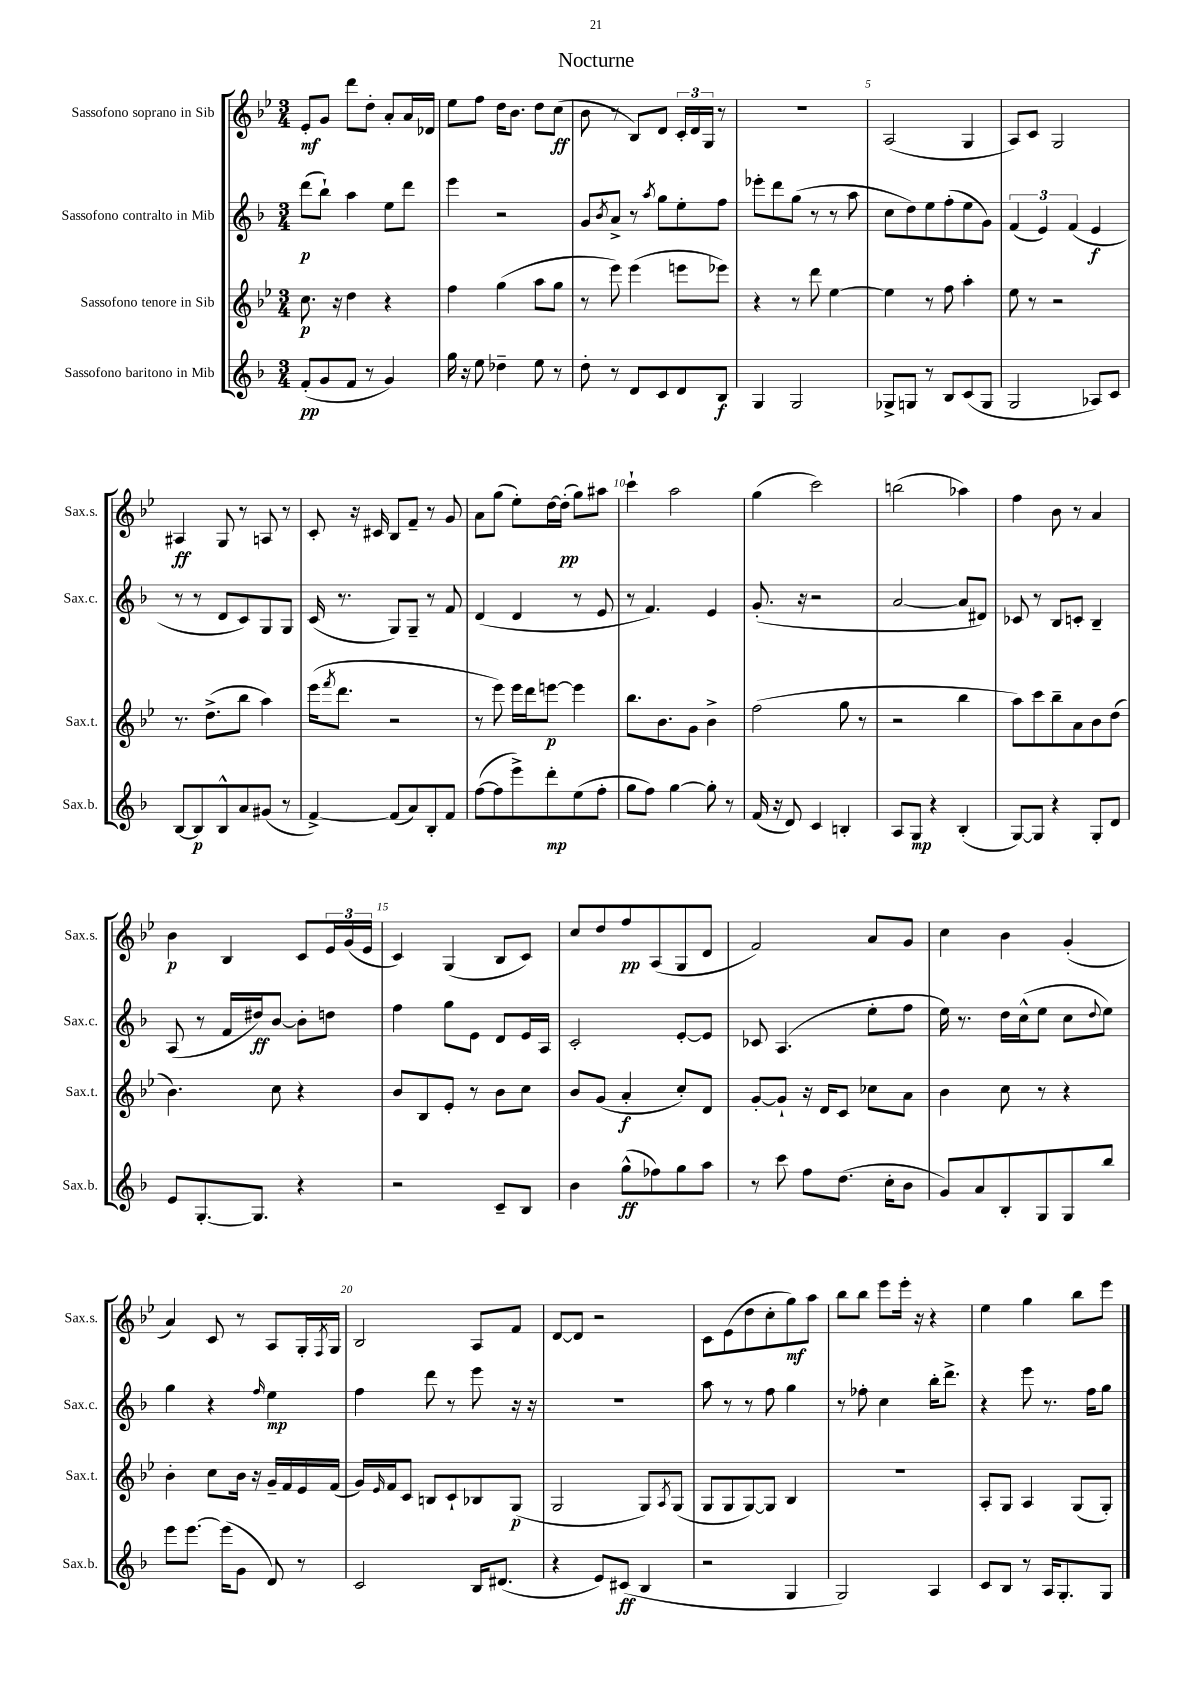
\header { title = "Nocturne" }
<<
\new StaffGroup <<
\new Staff = "s0" \with { instrumentName = "Sassofono soprano in Sib" shortInstrumentName = "Sax.s." } {
    \clef treble \key bes \major \numericTimeSignature \time 3/4
    ees'8-.\mf g'8 d'''8 d''8-. a'8-. a'16 des'16 |
    ees''8 f''8 d''16 bes'8. d''8 c''8\ff( |
    bes'8 r8 bes8) d'8 \tuplet 3/2 { c'16-. d'16 g16 } r8 |
    R2. |
    a2( g4 |
    a8) c'8 g2 |
    ais4\ff g8 r8 a8 r8 |
    c'8-. r16 cis'16 bes8 f'8-- r8 g'8 |
    a'8 g''8( ees''8-.) d''16~ d''16-.\pp( g''8) ais''8 |
    c'''4-! a''2 |
    g''4( c'''2) |
    b''2( aes''4) |
    f''4 bes'8 r8 a'4 |
    bes'4\p bes4 c'8 \tuplet 3/2 { ees'16 g'16( ees'16 } |
    c'4) g4( bes8 c'8) |
    c''8 d''8 f''8\pp a8( g8 d'8 |
    f'2) a'8 g'8 |
    c''4 bes'4 g'4-.( |
    a'4) c'8 r8 a8 g16-. \acciaccatura { f8 } g16 |
    bes2 a8 f'8 |
    d'8~ d'8 r2 |
    c'8 ees'8( d''8 c''8-. g''8\mf) a''8 |
    bes''8 bes''8 ees'''8 ees'''16-. r16 r4 |
    ees''4 g''4 bes''8 ees'''8 \bar "|." |
}
\new Staff = "s1" \with { instrumentName = "Sassofono contralto in Mib" shortInstrumentName = "Sax.c." } {
    \clef treble \key f \major \numericTimeSignature \time 3/4
    d'''8\p( bes''8-!) a''4 e''8 d'''8 |
    e'''4 r2 |
    g'8 \acciaccatura { bes'8 } a'8-> r8 \acciaccatura { a''8 } g''8 e''8-. f''8 |
    ees'''8-. d'''8 g''8( r8 r8 a''8 |
    c''8 d''8) e''8 f''8-.( e''8 g'8) |
    \tuplet 3/2 { f'4( e'4) f'4( } e'4\f |
    r8 r8 d'8 c'8) g8 g8 |
    c'16( r8. g8) g8-- r8 f'8 |
    d'4( d'4 r8 e'8 |
    r8 f'4.) e'4 |
    g'8.-.( r16 r2 |
    a'2~ a'8 dis'8) |
    ces'8 r8 bes8 c'8-. bes4-- |
    a8( r8 f'16 dis''16\ff) bes'8~ bes'8-. d''8 |
    f''4 g''8 e'8 d'8 e'16 a16 |
    c'2-. e'8~-. e'8 |
    ces'8 a4.( e''8-. f''8 |
    e''16) r8. d''16 c''16-^( e''8 c''8 \appoggiatura { d''8 } e''8) |
    g''4 r4 \grace { f''16 } e''4\mp |
    f''4 d'''8 r8 e'''8 r16 r16 |
    R2. |
    a''8 r8 r8 f''8 g''4 |
    r8 fes''8-. c''4 bes''16-. d'''8.-> |
    r4 e'''8 r8. f''16 g''8 \bar "|." |
}
\new Staff = "s2" \with { instrumentName = "Sassofono tenore in Sib" shortInstrumentName = "Sax.t." } {
    \clef treble \key bes \major \numericTimeSignature \time 3/4
    c''8.\p r16 d''4 r4 |
    f''4 g''4( a''8 g''8 |
    r8 ees'''8) ees'''4( e'''8 ees'''8) |
    r4 r8 d'''8 ees''4~ |
    ees''4 r8 f''8 a''4-. |
    ees''8 r8 r2 |
    r8. d''8.->( bes''8 a''4) |
    ees'''16( \acciaccatura { f'''8 } d'''8. r2 |
    r8 ees'''8) ees'''16 d'''16 e'''8~\p e'''4 |
    bes''8. bes'8. g'8 bes'4-> |
    f''2( g''8 r8 |
    r2 bes''4 |
    a''8) c'''8 bes''8-- a'8 bes'8 d''8( |
    bes'4.) c''8 r4 |
    bes'8 bes8 ees'8-. r8 bes'8 c''8 |
    bes'8 g'8( a'4-.\f c''8-.) d'8 |
    g'8~-. g'8-! r16 d'16 c'8 ces''8 a'8 |
    bes'4 c''8 r8 r4 |
    bes'4-. c''8 bes'16 r16 g'16-- f'16 ees'16 f'16( |
    g'16) \grace { ees'16 } f'16 c'8 b8 c'8-! bes8 g8\p( |
    g2 g8) \acciaccatura { a8 } g8( |
    g8 g8 g8~) g8 bes4 |
    R2. |
    a8-. g8 a4 g8( g8-.) \bar "|." |
}
\new Staff = "s3" \with { instrumentName = "Sassofono baritono in Mib" shortInstrumentName = "Sax.b." } {
    \clef treble \key f \major \numericTimeSignature \time 3/4
    f'8-.\pp( g'8 f'8 r8 g'4) |
    g''16 r16 e''8 des''4-- e''8 r8 |
    d''8-. r8 d'8 c'8 d'8 bes8\f |
    g4 g2 |
    ges8-> g8 r8 bes8 c'8( g8 |
    g2 aes8) c'8 |
    bes8~ bes8\p bes8-^ a'8 gis'8( r8 |
    f'4~->) f'8( a'8) bes8-. f'8 |
    f''8~( f''8 e'''8->) d'''8-.\mp e''8( f''8-. |
    g''8 f''8) g''4~ g''8-. r8 |
    f'16( r16 d'8) c'4 b4-. |
    a8 g8\mp r4 bes4-.( |
    g8~) g8 r4 g8-. d'8 |
    e'8 g8.~-. g8. r4 |
    r2 c'8-- bes8 |
    bes'4 g''8-^\ff( fes''8) g''8 a''8 |
    r8 c'''8 f''8 d''8.( c''16-. bes'8 |
    g'8) a'8 bes8-. g8 g8 bes''8 |
    e'''8 e'''8.~ e'''16( g'8 d'8) r8 |
    c'2 bes16 dis'8.( |
    r4 e'8) cis'8\ff( bes4 |
    r2 g4 |
    g2) a4 |
    c'8 bes8 r8 a16 g8.-. g8 \bar "|." |
}
>>
>>
\layout { \context { \Score \override BarNumber.break-visibility = ##(#f #t #t) barNumberVisibility = #(every-nth-bar-number-visible 5) } }
